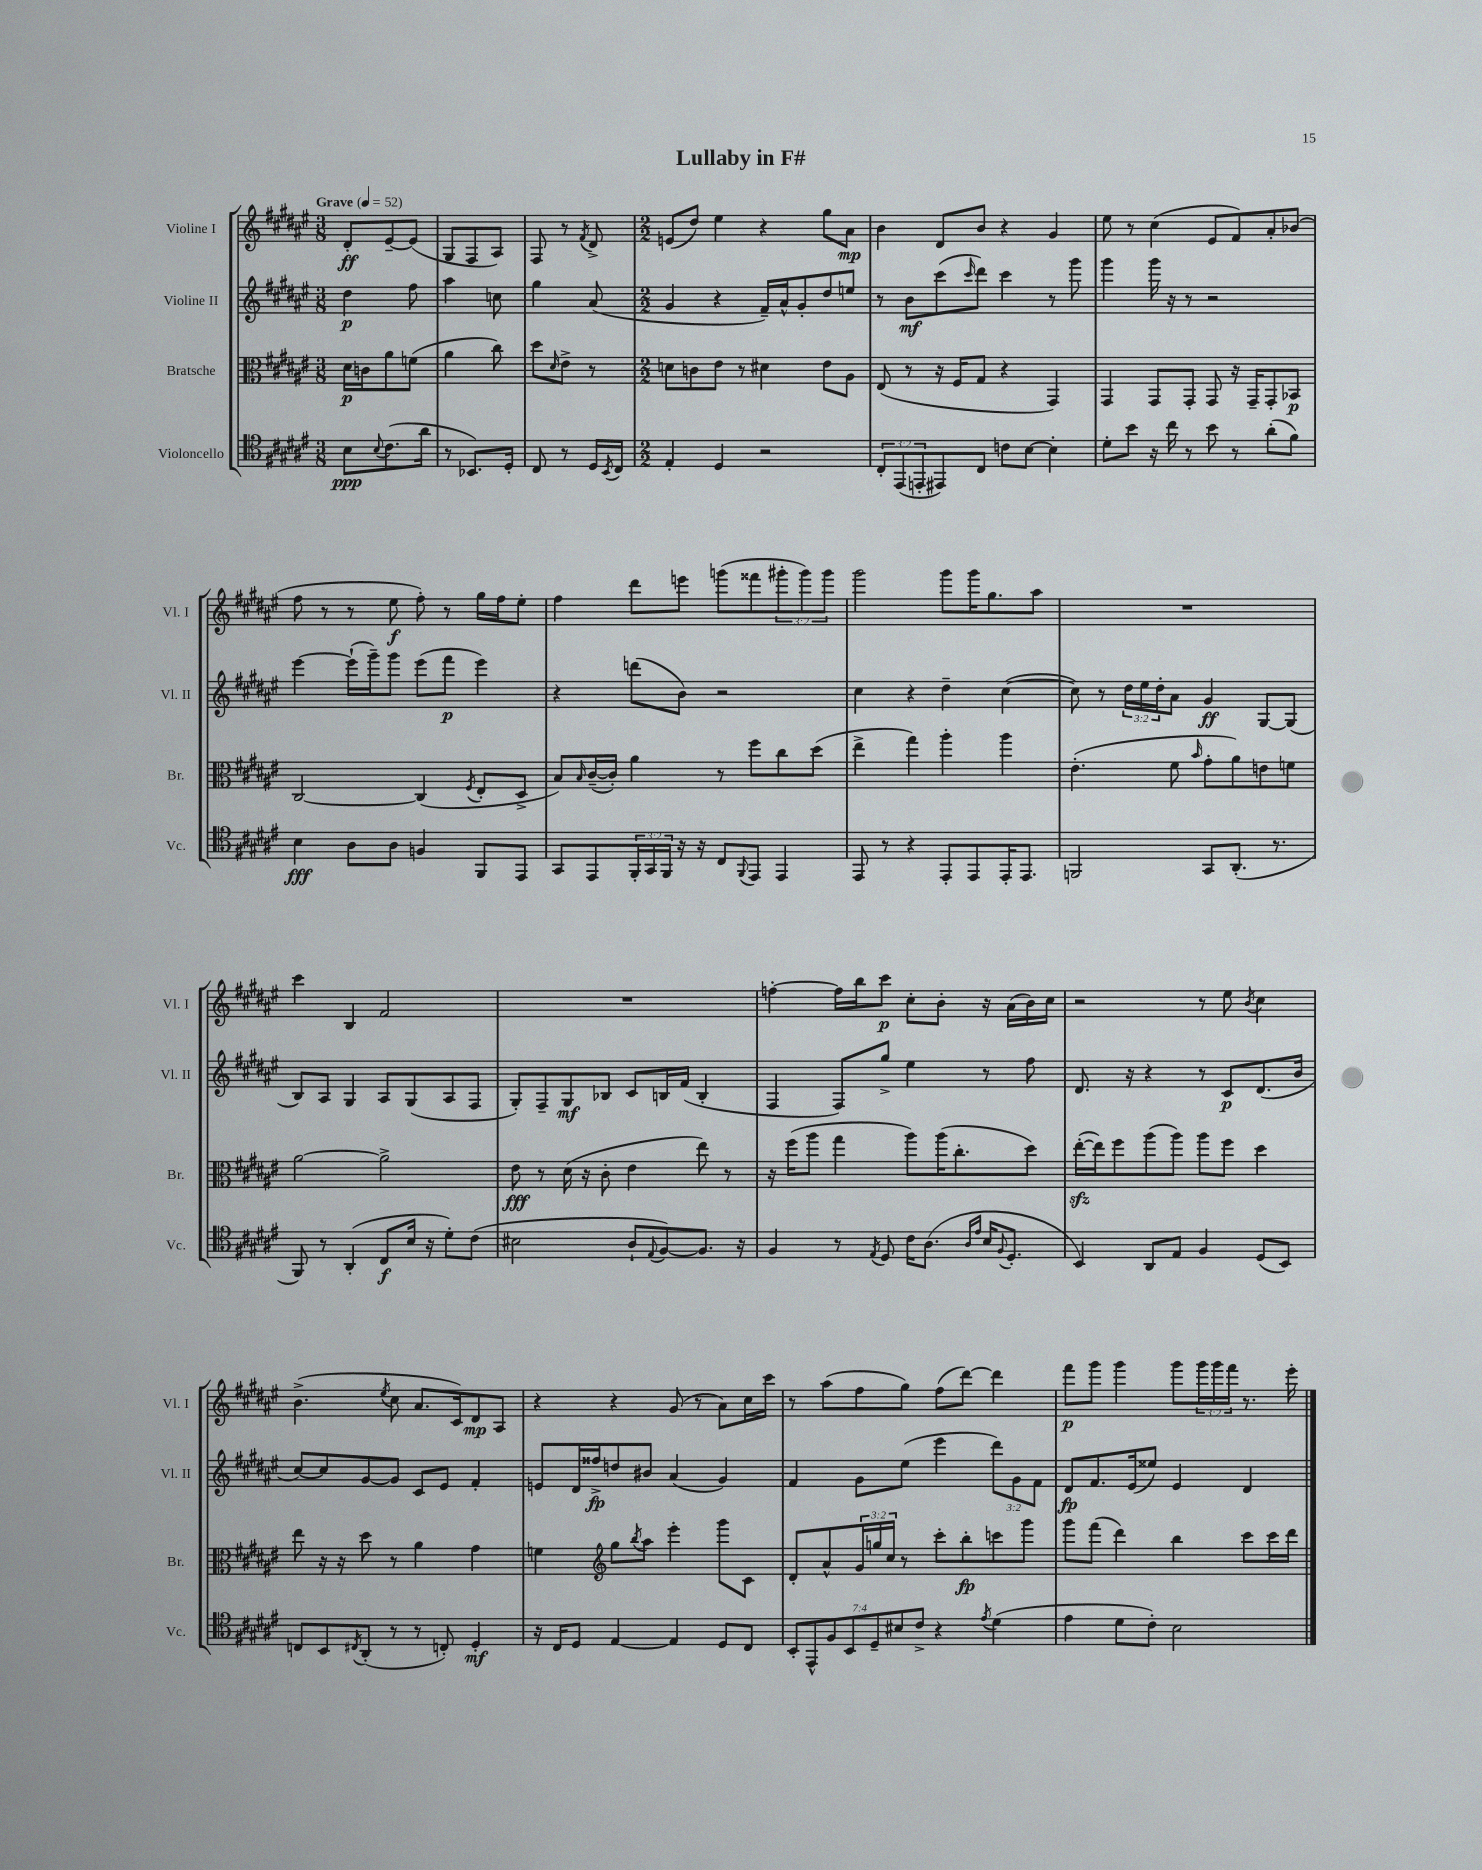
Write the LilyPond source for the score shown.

\header { title = "Lullaby in F#" }
<<
\new StaffGroup <<
\new Staff = "s0" \with { instrumentName = "Violine I" shortInstrumentName = "Vl. I" } {
    \clef treble \key fis \major \numericTimeSignature \time 3/8 \override Staff.TupletNumber.text = #tuplet-number::calc-fraction-text \tempo "Grave" 4 = 52
    dis'8-.\ff eis'8~-- eis'8( |
    gis8 fis8 ais8) |
    fis8 r8 \acciaccatura { fis'8 } dis'8-> |
    \numericTimeSignature \time 2/2 e'8( dis''8) eis''4 r4 gis''8 ais'8\mp |
    b'4 dis'8 b'8 r4 gis'4 |
    eis''8 r8 cis''4( eis'8 fis'8) ais'8-. bes'8( |
    fis''8 r8 r8 eis''8\f fis''8-.) r8 gis''16 fis''16 eis''8-. |
    fis''4 dis'''8 e'''8 g'''8( fisis'''8 \tuplet 3/2 { gis'''8-. gis'''8) gis'''8 } |
    gis'''2 gis'''8 gis'''16 gis''8. ais''8 |
    R1 |
    cis'''4 b4 fis'2 |
    R1 |
    f''4~-. f''16 b''16 cis'''8\p cis''8-. b'8-. r16 ais'16( b'16) cis''16 |
    r2 r8 eis''8 \acciaccatura { b'8 } cis''4 |
    b'4.->( \acciaccatura { eis''8 } cis''8 ais'8. cis'16) dis'8\mp ais8 |
    r4 r4 gis'8( r8 ais'8) cis''16 cis'''16 |
    r8 ais''8( fis''8 gis''8) fis''8( dis'''8~) dis'''4 |
    fis'''8\p gis'''8 gis'''4 gis'''8 \tuplet 3/2 { gis'''16 gis'''16 fis'''16 } r8. eis'''16-. \bar "|." |
}
\new Staff = "s1" \with { instrumentName = "Violine II" shortInstrumentName = "Vl. II" } {
    \clef treble \key fis \major \numericTimeSignature \time 3/8 \override Staff.TupletNumber.text = #tuplet-number::calc-fraction-text
    dis''4\p fis''8 |
    ais''4 c''8 |
    gis''4 ais'8( |
    \numericTimeSignature \time 2/2 gis'4 r4 fis'16--) ais'16-^ gis'8-. dis''8 e''8 |
    r8 b'8\mf cis'''8( \grace { cis'''16 } dis'''8) cis'''4 r8 gis'''8 |
    gis'''4 gis'''16 r16 r8 r2 |
    eis'''4~ eis'''16-!( gis'''16--) gis'''8 eis'''8( fis'''8\p eis'''4) |
    r4 d'''8( b'8) r2 |
    cis''4 r4 dis''4-- cis''4~( |
    cis''8) r8 \tuplet 3/2 { dis''16 eis''16 dis''16-. } ais'8 gis'4\ff gis8~ gis8( |
    b8) ais8 gis4 ais8 gis8( ais8 fis8 |
    gis8-.) fis8-- gis8\mf bes8 cis'8 b16 fis'16( b4-. |
    fis4 fis8) gis''8-> eis''4 r8 fis''8 |
    dis'8. r16 r4 r8 cis'8\p dis'8.( b'16 |
    cis''8~) cis''8 gis'8~ gis'8 cis'8 eis'8 fis'4-. |
    e'8 dis'16 fisis''16->\fp d''8 bis'8 ais'4( gis'4) |
    fis'4 gis'8 eis''8( eis'''4 \tuplet 3/2 { dis'''8) gis'8 fis'8 } |
    dis'8\fp fis'8. eis'16( eisis''8) eis'4 dis'4 \bar "|." |
}
\new Staff = "s2" \with { instrumentName = "Bratsche" shortInstrumentName = "Br." } {
    \clef alto \key fis \major \numericTimeSignature \time 3/8 \override Staff.TupletNumber.text = #tuplet-number::calc-fraction-text
    dis'16\p c'16 ais'8 f'8( |
    ais'4 cis''8) |
    dis''8 \grace { dis'16 } eis'8-> r8 |
    \numericTimeSignature \time 2/2 d'8 c'8 eis'8 r8 dis'4 eis'8 ais8 |
    eis8( r8 r16 fis16 gis8 r4 gis,4) |
    gis,4 gis,8 gis,8-. gis,8 r16 gis,16-- gis,8-. bes,8\p |
    cis2~ cis4( \acciaccatura { fis8 } eis8-. dis8-> |
    b8) \grace { b16 } cis'16~--( cis'16-.) ais'4 r8 fis''8 cis''8 dis''8( |
    eis''4-> gis''4) ais''4-. ais''4 |
    eis'4.-.( fis'8 \grace { b'16 } gis'8-. ais'8) e'8 f'8 |
    ais'2~ ais'2-> |
    eis'8\fff r8 dis'16( r16 cis'8-. eis'4 eis''8) r8 |
    r16 fis''16( ais''8 gis''4 ais''8) ais''16( cis''8.-. dis''8) |
    eis''16~-.\sfz( eis''16) fis''8 ais''8( ais''8) ais''8 fis''8 dis''4 |
    eis''8 r16 r16 dis''8 r8 ais'4 gis'4 |
    f'4 \clef treble gis''8 \acciaccatura { b''8 } ais''8 eis'''4-. gis'''8 cis'8 |
    dis'8-. ais'8-^ \tuplet 3/2 { gis'16 g''16 cis''16 } r8 cis'''8-. b''8-.\fp c'''8 gis'''8 |
    gis'''8 fis'''8( dis'''4) b''4 cis'''8 cis'''16 dis'''16 \bar "|." |
}
\new Staff = "s3" \with { instrumentName = "Violoncello" shortInstrumentName = "Vc." } {
    \clef tenor \key fis \major \numericTimeSignature \time 3/8 \override Staff.TupletNumber.text = #tuplet-number::calc-fraction-text
    b8\ppp \appoggiatura { b8 } cis'8.( ais'16 |
    r8 bes,8.) dis16-. |
    cis8 r8 dis16 \acciaccatura { b,8 } cis16 |
    \numericTimeSignature \time 2/2 eis4-. dis4 r2 |
    \tuplet 3/2 { cis8-. eis,8( e,8-. } eis,8) cis8 c'8 b8~ b4-. |
    dis'8-. b'8 r16 cis''16 r8 b'8 r8 ais'8-.( fis'8) |
    b4\fff ais8 ais8 f4 fis,8 eis,8 |
    gis,8 eis,8 \tuplet 3/2 { fis,16-. gis,16 fis,16 } r16 r16 cis8 \appoggiatura { fis,8 } eis,8 eis,4 |
    eis,8 r8 r4 eis,8-. eis,8 eis,16-. eis,8. |
    f,2 gis,8 ais,8.-.( r8. |
    fis,8) r8 ais,4-.( cis8\f b16 r16 dis'8-.) cis'8( |
    bis2 ais8-! \appoggiatura { eis8 } fis8~) fis8. r16 |
    fis4 r8 \acciaccatura { eis8 } dis8 cis'16 ais8.( \grace { ais16 eis'16 } b16 \appoggiatura { fis8 } dis8.-. |
    b,4) ais,8 eis8 fis4 dis8( b,8) |
    c8 b,8 \acciaccatura { cis8 } ais,8-.( r8 r8 c8-.) dis4-.\mf |
    r16 cis16 dis8 eis4~ eis4 dis8 cis8 |
    \tuplet 7/4 { b,8-. eis,8-^ fis8 b,8 dis8-- bis8 cis'8-> } r4 \acciaccatura { eis'8 } dis'4( |
    eis'4 dis'8 cis'8-.) b2 \bar "|." |
}
>>
>>
\layout { \context { \Score \remove "Bar_number_engraver" } }
